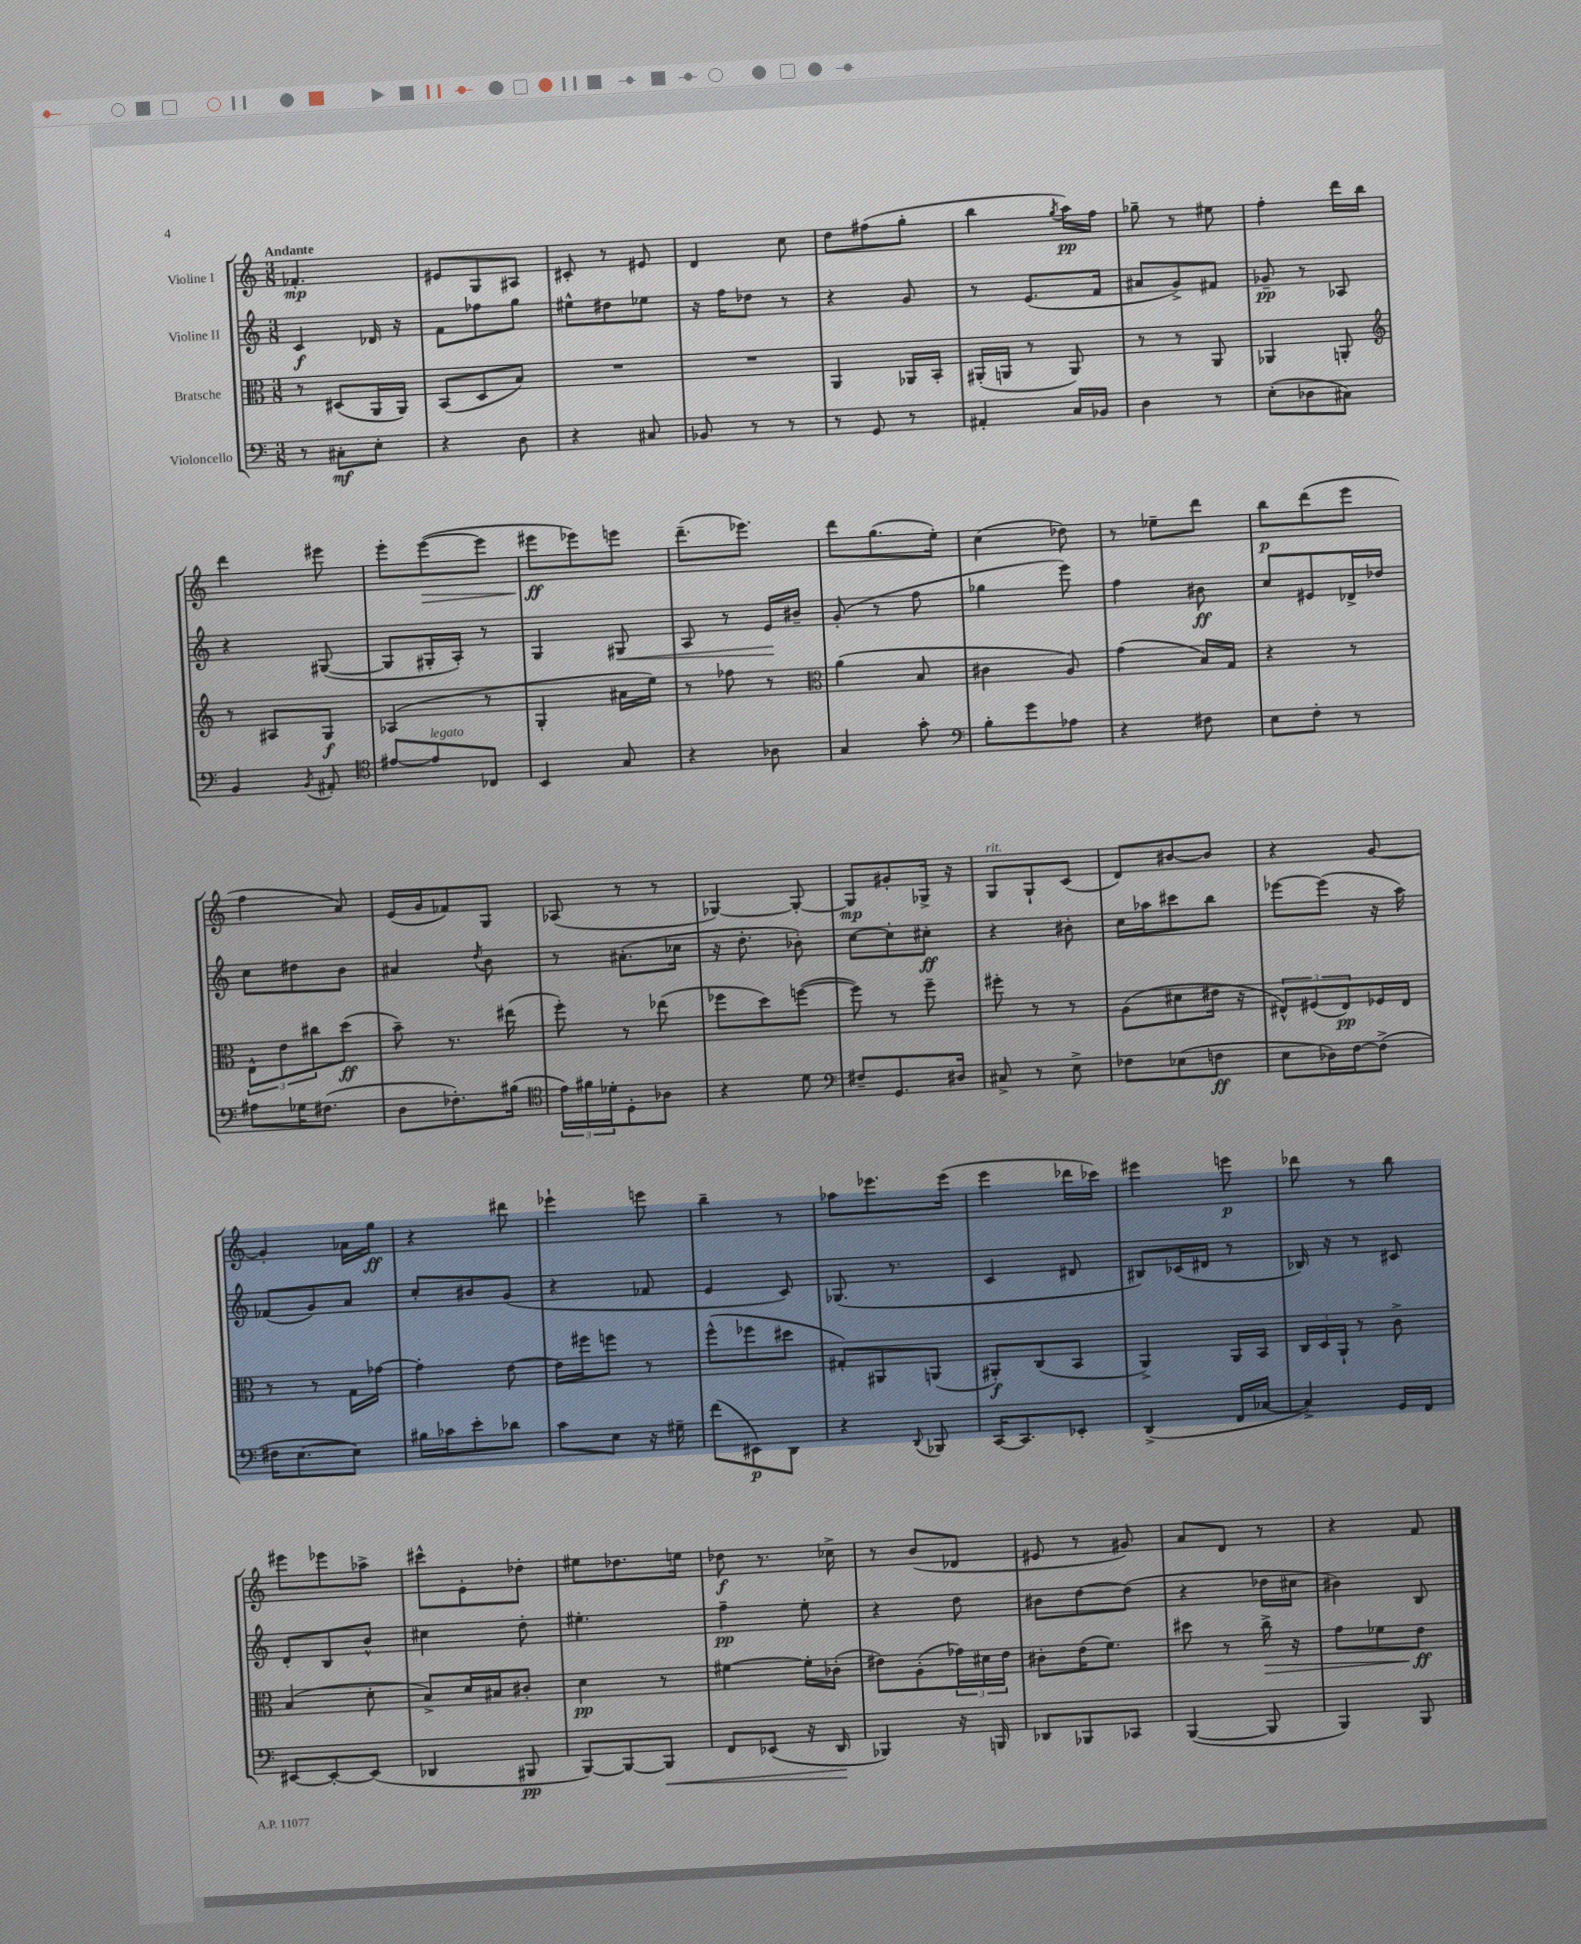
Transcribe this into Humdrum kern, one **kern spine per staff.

**kern	**kern	**kern	**kern
*staff4	*staff3	*staff2	*staff1
*clefF4	*clefC3	*clefG2	*clefG2
*k[]	*k[]	*k[]	*k[]
*M3/8	*M3/8	*M3/8	*M3/8
8r	8r	4c	4.f-'
8C#'	(8D#	.	.
8E'	16AA	16d-	.
.	16AA)	16r	.
=	=	=	=
4r	(8BB	8f	8e#
.	8D	8ff-	8G
8D	8B)	8gg	8A#
=	=	=	=
4r	4.r	8ee#^^	8c#'
.	.	8dd#	8r
8C#	.	8ee-	8e#
=	=	=	=
8BB-	4.r	16r	4d
.	.	16ff	.
8r	.	8dd-	.
8r	.	8r	8cc
=	=	=	=
8r	4AA	4r	8dd
8GG	.	.	(8ff#
8r	16AA-	8g	8gg'
.	16BB'	.	.
=	=	=	=
4AA#'	(16AA#'	8r	4bb
.	16AA	.	.
.	8r	(8.e	.
.	.	.	8qgg
16C	8AA)	.	16aa)
16BB-	.	16f	16ff
=	=	=	=
4D	8r	8a#	8gg-~
.	8r	8g^)	8r
8r	8AA	8f#	8ee#
=	=	=	=
(8E'	4AA-	8g-~	4ff'
8D-	.	8r	.
8C#)	8AA'	8A-	16ddd
.	.	.	16bb
=	=	=	=
*	*clefG2	*	*
4BB	8r	4r	4ddd
.	8A#	.	.
8qBB	.	.	.
8AA#'	8G	([8G#	8eee#
=	=	=	=
*clefC4	*	*	*
[8e#	(4A-	8G#]	8eee'
8e#]	.	16G#'	([8eee
.	.	16A')	.
8C-	8r	8r	8eee]
=	=	=	=
4BB	4G'	4G	8eee#
.	.	.	8eee-)
8G	16a#	8G#	8eee
.	16ee)	.	.
=	=	=	=
4r	8r	8A	(8.ddd~
.	8ff-	8r	.
.	.	.	8.eee-)
8A-	8r	16e	.
.	.	16b#~	.
=	=	=	=
*	*clefC3	*	*
4G	(4a	(8g'	8ddd
.	.	8r	(8.gg
8g'	8B	8ff	.
.	.	.	16ee')
=	=	=	=
*clefF4	*	*	*
8B'	4c#	4gg-	(4cc
8g	.	.	.
8A-	8A)	8eee)	8dd-)
=	=	=	=
4r	(4g	4ff	8r
.	.	.	8ee-~
8F#	16B)	8b#	8ddd
.	16G	.	.
=	=	=	=
8E	4r	8cc	8bb
8F'	.	8e#	(8ddd
8r	8r	16d-^	8eee
.	.	16dd-	.
=	=	=	=
8A#	12E^^	8cc	4ff
.	12e	.	.
16G-	.	8dd#	.
.	12cc#	.	.
(8.F#	.	.	.
.	(8dd	8b	8a)
=	=	=	=
8D	8b~)	4a#	(16e
.	.	.	16g
8.F-')	8.r	.	8f-)
.	.	8qdd	.
.	.	8b	8G
(16B#	(16ee#	.	.
=	=	=	=
*clefC4	*	*	*
24e)	8ff')	8r	(8A-
24f#	.	.	.
24d-'	.	.	.
8D'	8r	(8.a#'	8r
8A-	(8ee-	.	8r
.	.	16cc-	.
=	=	=	=
4r	8ff-	16r	[4G-)
.	.	8.dd'	.
.	8dd)	.	.
8d	([8ff	8b-')	8G-'_
=	=	=	=
*clefF4	*	*	*
8F#~	8ff])	[8cc	8G-]
8.GG	8r	8cc']	8g#'
.	8ff~	8cc#'	16G-^
16D#	.	.	16r
=	=	=	=
8C#^	8ff#'	4r	8G
8r	8r	.	8G`
8E^	8r	8b#'	(8c
=	=	=	=
8F-	(8A	16cc	8d)
.	.	16aa-	.
(8E-	8d#	8ccc#	[8b#
8F	16e#	8bb	8b#]
.	16r	.	.
=	=	=	=
8E	12E#^^)	[8eee-	4r
.	(12F#	.	.
16D-)	.	(8eee-]	.
.	12E#)	.	.
[16F	.	.	.
(8F^]	16F-	16r	[8g
.	16E#	16aa)	.
=	=	=	=
16F#	8r	(8f-	4g']
[8.E	.	.	.
.	8r	8g)	.
8E])	16G	8a	16a-
.	[16g-	.	16gg
=	=	=	=
16B#	4g-']	8cc'	4r
16c-	.	.	.
8e'	.	8b#	.
8d-	[8e	(8g	8ddd#
=	=	=	=
8c	16e]	4r	4eee-`
.	16ff#	.	.
8E	8ff	.	.
16r	8r	8f-	8eee
16G#~	.	.	.
=	=	=	=
(8f	(8ff^^	4e	4bb~
8EE#)	8ff-	.	.
8DD	8dd#	8c)	8r
=	=	=	=
4r	8G#')	(8.G-	8aa-
.	8AA#	.	8.eee-
.	.	8.r	.
8qqDD	.	.	.
8BBB-	(8AA	.	.
.	.	.	(16eee-
=	=	=	=
[16CC	8AA#')	4c	4eee
8.CC]	.	.	.
.	(8C	.	.
8EE-'	8BB	8d#	16ddd-
.	.	.	16ccc-)
=	=	=	=
(4DD^	4AA^)	8B#)	4eee#
.	.	(16c-	.
.	.	16d#	.
16FF	16AA	8r	8eee
[16C-	16BB	.	.
=	=	=	=
4C-^])	24C	16B-)	8ddd-
.	24D	.	.
.	.	16r	.
.	24AA`	.	.
.	8r	8r	8r
16GG	8c^	8c#	8bb
16FF	.	.	.
=	=	=	=
[8EE#	(4B	8d'	8eee#
8EE#'_	.	8B	8eee-
(8EE#]	8d'	8b^^	8aa-^
=	=	=	=
4DD-	8B^)	4cc#	8ccc#^^
.	16d	.	8e'
.	16B#	.	.
8BBB#	8c#'	8dd'	8dd-'
=	=	=	=
[8BBB)	4d	4.ee#'	8ee#
8BBB_	.	.	8.dd-
8BBB]	8r	.	.
.	.	.	16ee
=	=	=	=
8FF	[4f#	4ff~	8dd-
(8EE-	.	.	8.r
16r	16f#']	8ee'	.
16DD	(16c-'	.	16cc-^
=	=	=	=
4BBB-)	8e#)	4r	8r
.	(8A'	.	(8b
16r	24g-)	8dd	8d-
.	24d#	.	.
16BBB	.	.	.
.	24e#	.	.
=	=	=	=
8DD-	8c#'	8b#	8e#
8BBB-	(16e	[8dd	8r
.	8.f)	.	.
8CC-	.	(8dd]	8g#)
=	=	=	=
([4BBB	8dd#	4r	8a
.	8r	.	8d
8BBB]	16cc^	16dd-	8r
.	16r	16cc#	.
=	=	=	=
4BBB)	8g	4b#)	4r
.	8f-	.	.
8BBB	8e	8B	8f
==	==	==	==
*-	*-	*-	*-
